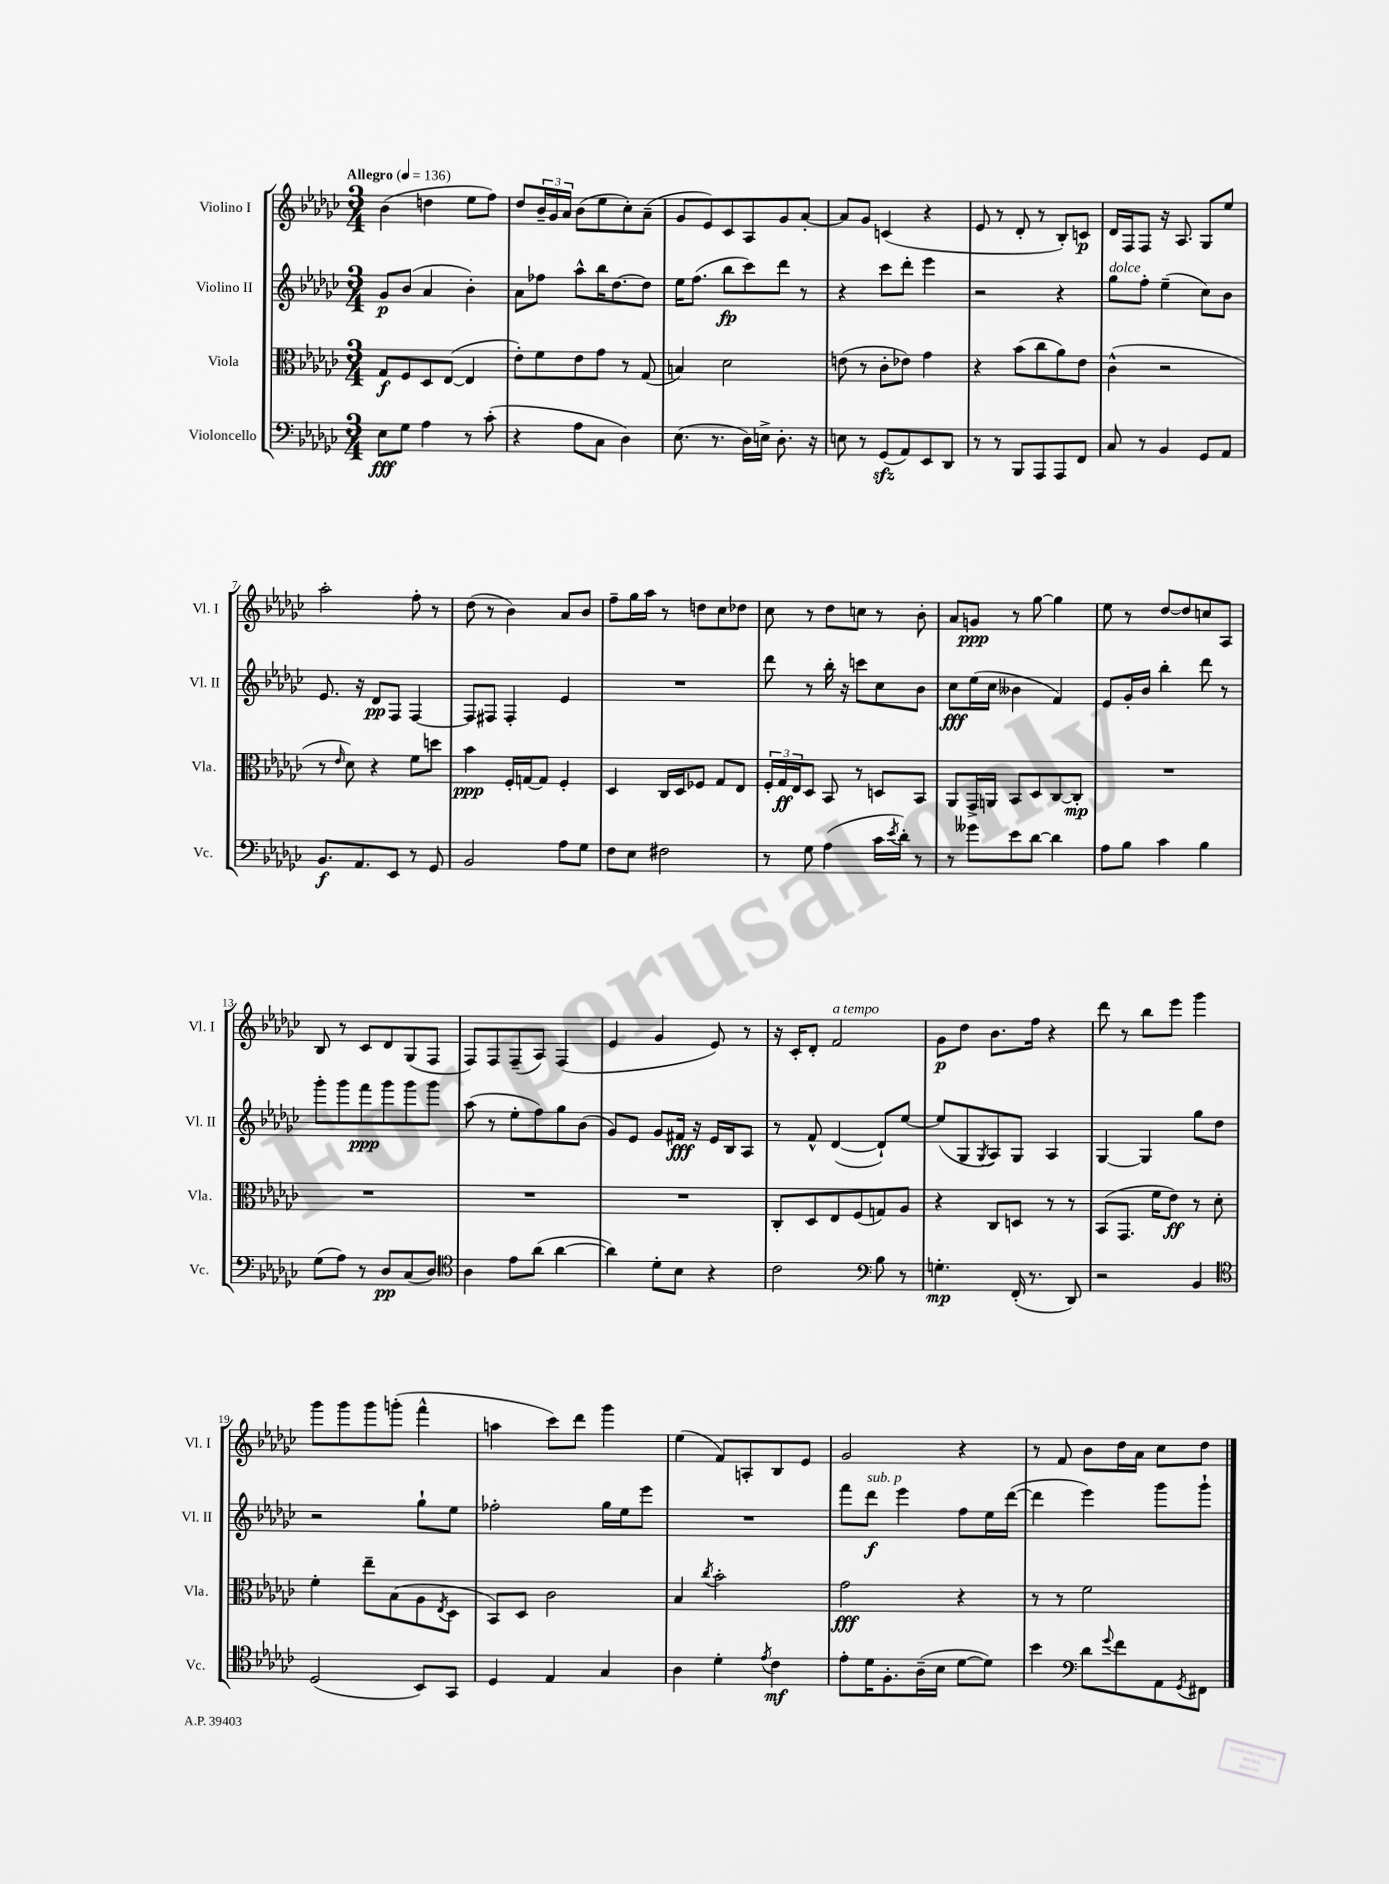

**kern	**kern	**kern	**kern
*staff4	*staff3	*staff2	*staff1
*clefF4	*clefC3	*clefG2	*clefG2
*k[b-e-a-d-g-c-]	*k[b-e-a-d-g-c-]	*k[b-e-a-d-g-c-]	*k[b-e-a-d-g-c-]
*M3/4	*M3/4	*M3/4	*M3/4
*MM136	*MM136	*MM136	*MM136
8E-	8G-	8g-	(4b-
8G-	8F	(8b-	.
4A-	8D-	4a-	4dd
.	([8E-	.	.
8r	4E-]	4b-')	8ee-
(8c-'	.	.	8ff)
=	=	=	=
4r	8e-')	8a-	8dd-
.	8f	8ff-	24b-~
.	.	.	24g-
.	.	.	24a-
8A-	8e-	8aa-^^	(8b-
8C-	8g-	16bb-	8ee-
.	.	[8.dd-	.
4D-)	8r	.	8cc-')
.	(8G-	8dd-]	(8a-~
=	=	=	=
(8.E-	4B)	16ee-	8g-
.	.	(8.ff	.
.	.	.	8e-)
8.r	.	.	.
.	2d-	8bb-	8c-
16D-)	.	8ccc-)	8A-
16E^	.	.	.
8.D-'	.	8ddd-	8g-
.	.	8r	[8a-'
16r	.	.	.
=	=	=	=
8E	(8e	4r	8a-]
8r	8r	.	8g-
(8GG-	8c-'	8ccc-	(4c
8AA-)	8e-)	8ddd-'	.
8EE-	4g-	4eee-	4r
8DD-	.	.	.
=	=	=	=
8r	4r	2r	8e-
8r	.	.	8r
8BBB-	(8b-	.	8d-'
8AAA-	8cc-	.	8r
8AAA-	8a-)	4r	8B-')
8FF	8e-	.	8c
=	=	=	=
8C-	(4c-^^	8gg-	16d-
.	.	.	16F
8r	.	8ff'	8F
4BB-	2r	(4ee-~	16r
.	.	.	8.A-
8GG-	.	8cc-)	8G-
8AA-	.	8b-	8ee-
=	=	=	=
8.BB-	8r	8.e-	2aa-'
.	16qqe-	.	.
.	8d-)	.	.
8.AA-	.	16r	.
.	4r	8d-	.
8EE-	.	8F	.
8r	8f	[4F	8ff'
8GG-	8dd	.	8r
=	=	=	=
2BB-	4b-	8F]	(8dd-
.	.	8F#	8r
.	16F'	4F#'	4b-)
.	[16G	.	.
.	8G]	.	.
8A-	4F'	4e-	8a-
8G-	.	.	8b-
=	=	=	=
8F	4D-	2.r	8ff~
8E-	.	.	16gg-
.	.	.	16aa-
2F#	16C-	.	8r
.	16D-	.	.
.	8F-	.	8dd
.	8G-	.	8cc-
.	8E-	.	8dd-
=	=	=	=
8r	24F'	8ddd-	8cc-
.	24G-	.	.
.	24E-	.	.
8G-	8D-	8r	8r
(4A-	8BB-	16bb-'	8dd-
.	.	16r	.
.	8r	8ccc	8cc
16c-	8D	8cc-	8r
8qe-	.	.	.
16d-')	.	.	.
8r	8BB-	8b-	8b-'
=	=	=	=
8r	8AA-	8cc-	8a-
8g--	16GG-^	(16ee-	8g
.	16AA	16cc-	.
8e-	8BB-	4b--	8r
[8d-	8D-	.	[8gg-
4d-]	[8C-	4f)	4gg-]
.	8C-']	.	.
=	=	=	=
8A-	2.r	8e-	8ee-
8B-	.	16g-'	8r
.	.	16b-	.
4c-	.	4bb-'	[8dd-
.	.	.	8dd-]
4B-	.	8ddd-	8cc
.	.	8r	8A-
=	=	=	=
(8G-	2.r	8ggg-'	8B-
8A-)	.	8ggg-	8r
8r	.	8fff	8c-
8D-	.	8ggg-	8d-
(8C-	.	8ggg-	(8G-
8D-)	.	8ggg-	8F
=	=	=	=
*clefC4	*	*	*
4A-	2.r	(8aa-	8F)
.	.	8r	8F
8e-	.	8ee-'	(8F~
(8a-	.	8ff)	8A-)
[4a-	.	8gg-	(4F
.	.	(8b-	.
=	=	=	=
4a-])	2.r	8g-)	4e-
.	.	8e-	.
8d-'	.	8g-	4g-
8B-	.	16f#	.
.	.	16r	.
4r	.	16e-	8e-)
.	.	16B-	.
.	.	8A-	8r
=	=	=	=
2c-	8C-'	8r	16r
.	.	.	16c-'
.	8D-	8f^^	8d-'
.	8E-	([4d-	2f
.	(8F	.	.
*clefF4	*	*	*
8B-	8G)	8d-`])	.
8r	8A-	[8ee-	.
=	=	=	=
4.G'	4r	(8ee-]	8g-
.	.	8G-	8dd-
.	.	8qG-	.
.	8C-	8A-)	8.b-
(16FF'	8D	8G-	.
8.r	.	.	16ff
.	8r	4A-	4r
8DD-)	8r	.	.
=	=	=	=
2r	(8BB-	[4G-	8ddd-
.	8.GG-	.	8r
.	.	4G-]	8bb-
.	16f	.	.
.	8e-)	.	8eee-
4BB-	8r	8gg-	4ggg-
.	8d-'	8dd-	.
=	=	=	=
*clefC4	*	*	*
(2D-	4f'	2r	8ggg-
.	.	.	8ggg-
.	8ee-~	.	8ggg-
.	(8B-	.	(8ggg'
8BB-)	8A-	8gg-`	4fff^^
.	8qE-	.	.
8GG-	8D-	8ee-	.
=	=	=	=
4D-	8BB-)	2ff-'	4aa
.	8D-	.	.
4E-	2c-	.	8ccc-)
.	.	.	8ddd-
4G-	.	16gg-	4ggg-
.	.	16ee-	.
.	.	8eee-	.
=	=	=	=
4A-	4B-	2.r	(4ee-
.	8qcc-	.	.
4d-'	2b-'	.	8f)
.	.	.	8A'
8qe-	.	.	.
4c-	.	.	8B-
.	.	.	8e-
=	=	=	=
8e-'	2g-	8fff	2g-
16d-	.	8ddd-	.
8.F'	.	.	.
.	.	4eee-	.
(16A-~	.	.	.
16B-	.	.	.
[8d-	4r	8ff	4r
8d-])	.	16ee-	.
.	.	([16ddd-	.
=	=	=	=
4b-	8r	4ddd-]	8r
.	8r	.	8f
*clefF4	*	*	*
8d-	2f	4eee-)	8b-
8qqg-	.	.	.
8f	.	.	16dd-
.	.	.	16a-
8AA-	.	8ggg-	8cc-
8qGG-	.	.	.
8FF#	.	8ggg-`	8dd-
==	==	==	==
*-	*-	*-	*-
